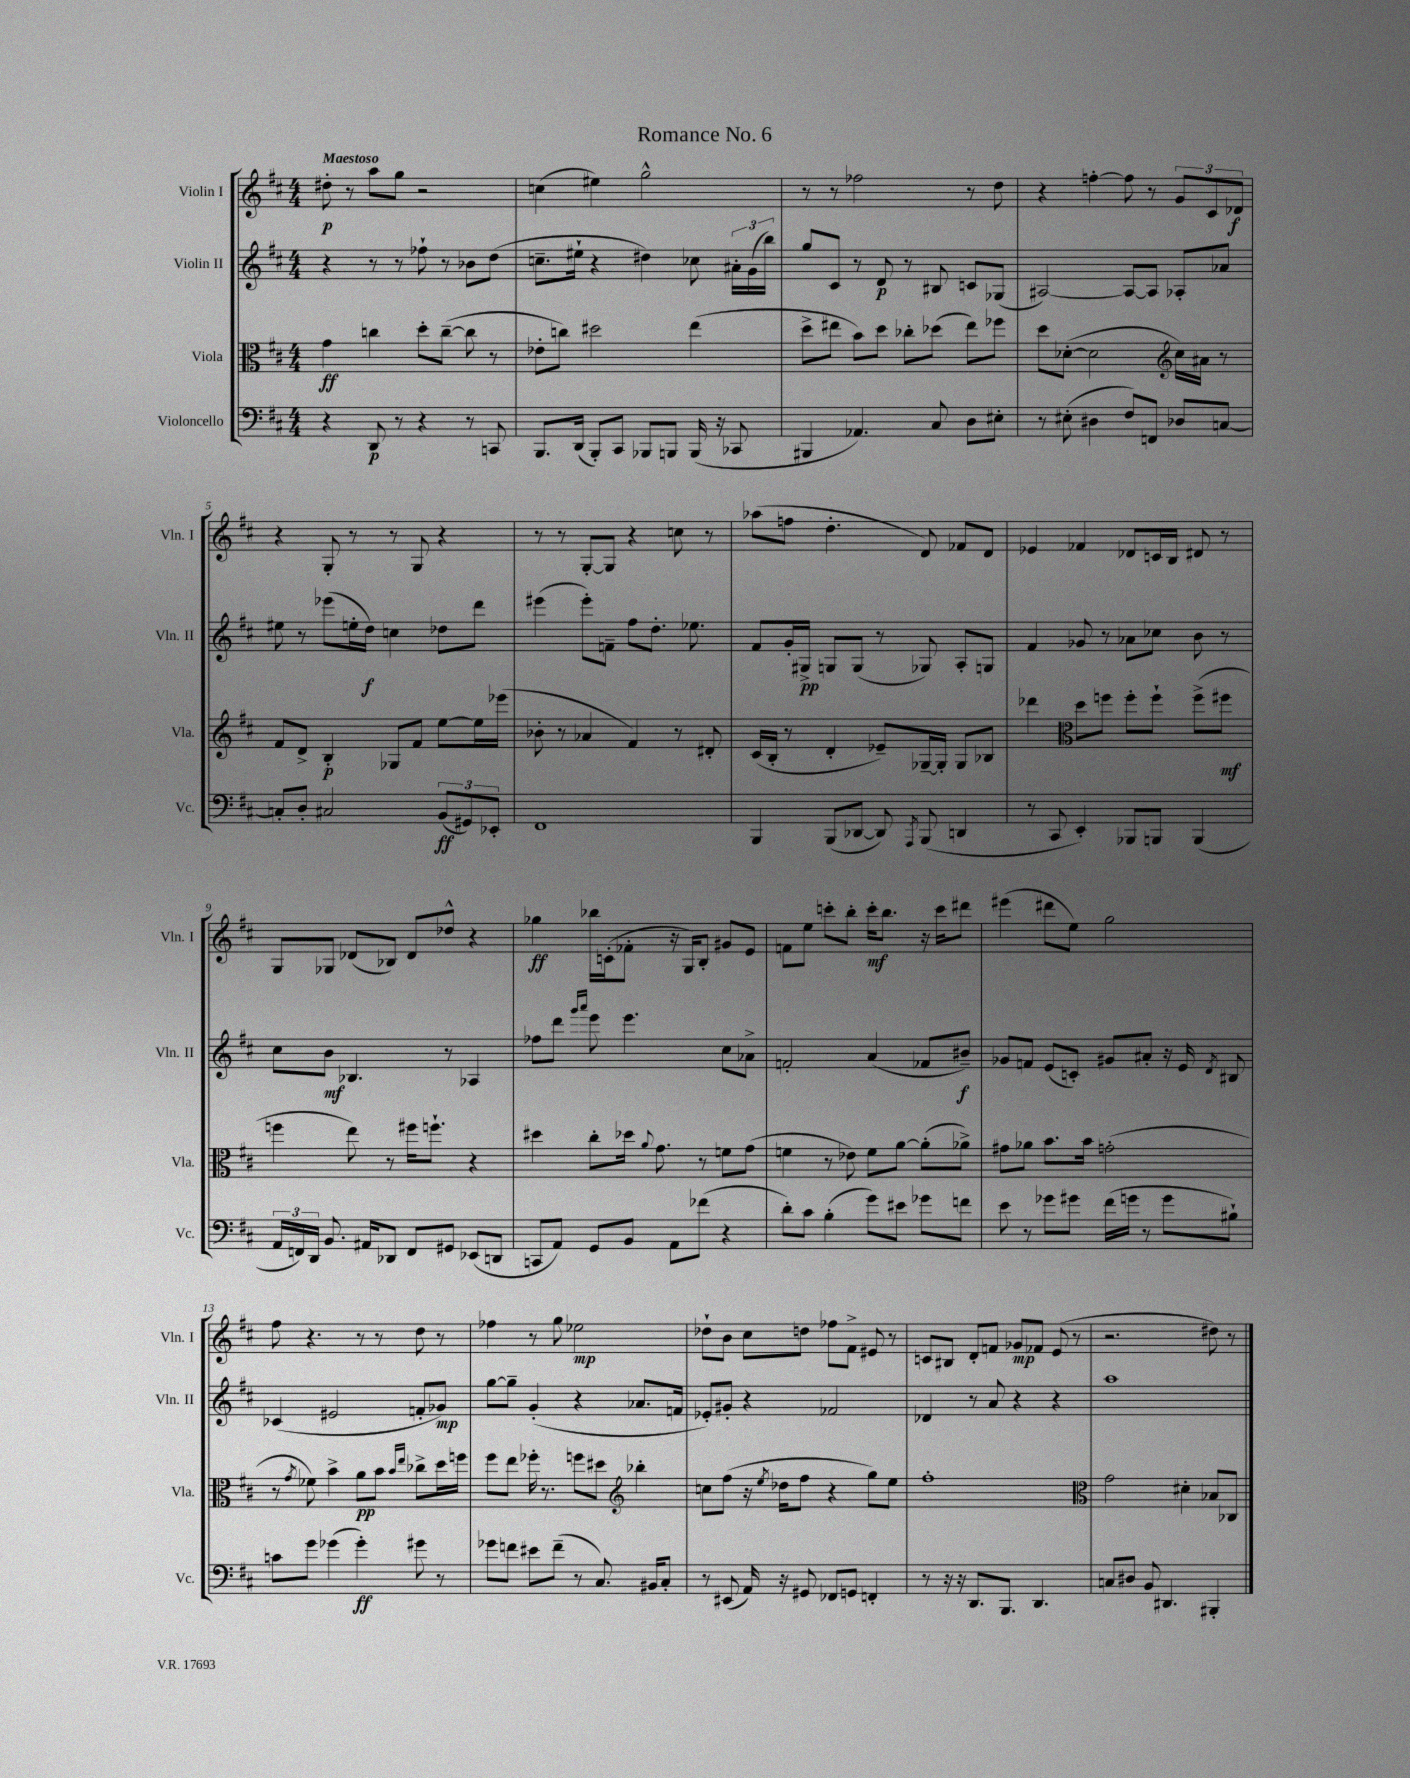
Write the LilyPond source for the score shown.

\header { title = "Romance No. 6" }
<<
\new StaffGroup <<
\new Staff = "s0" \with { instrumentName = "Violin I" shortInstrumentName = "Vln. I" } {
    \clef treble \key d \major \numericTimeSignature \time 4/4 \tempo "Maestoso"
    \autoBeamOff dis''8-.\p r8 a''8[ g''8] r2 |
    c''4( eis''4) g''2-^ |
    r8 r8 fes''2 r8 d''8 |
    r4 f''4~-. f''8 r8 \tuplet 3/2 { g'8[ cis'8 des'8]\f } |
    r4 g8-. r8 r8 g8 r4 |
    r8 r8 g8[~-. g8] r4 c''8 r8 |
    aes''8[( f''8] d''4.-. d'8) fes'8[ d'8] |
    ees'4 fes'4 des'8[ c'16 b16] dis'8 r8 |
    g8[ ges8] des'8[( bes8]) des'8[ des''8]-^ r4 |
    ges''4\ff bes''16[ c'16-.( fes'8]-. r16 g16[) b8]-. gis'8[ e'8] |
    f'8[ e''8] c'''8[-. b''8]-. c'''16[-.\mf b''8.] r16 c'''16[ dis'''8] |
    eis'''4( dis'''8[ e''8]) g''2 |
    fis''8 r4. r8 r8 d''8 r8 |
    fes''4 r8 g''8 ees''2\mp |
    des''8[-! b'8] cis''8[ d''8] fes''8[ fis'8]-> eis'8 r8 |
    c'8[ bis8] d'8[-. f'8] ges'8[\mp fes'8] e'8( r8 |
    r2. dis''8) r8 \bar "|." |
}
\new Staff = "s1" \with { instrumentName = "Violin II" shortInstrumentName = "Vln. II" } {
    \clef treble \key d \major \numericTimeSignature \time 4/4
    \autoBeamOff r4 r8 r8 fes''8-! r8 bes'8[ d''8]( |
    c''8.[-- eis''16]-! r4 dis''4) ces''8 \tuplet 3/2 { ais'16[-. g'16( b''16]) } |
    g''8[ cis'8] r8 d'8\p r8 bis8 c'8[ ges8]( |
    ais2~) ais8[~ ais8] aes8[-. aes'8] |
    eis''8 r8 ees'''8[( e''16-. d''16]\f) c''4 des''8[ d'''8] |
    eis'''4( eis'''8[-.) f'8]-- fis''8[ d''8.]-. ees''8. |
    fis'8[ g'16-. gis16]->\pp g8[ g8]( r8 ges8) a8[-. g8] |
    fis'4 ges'8 r8 aes'8[ ces''8] b'8 r8 |
    cis''8[ b'8]\mf bes4. r8 aes4 |
    fes''8[ d'''8] \grace { g'''16[ a'''16] } e'''8 e'''4. cis''8[ aes'8]-> |
    f'2-. a'4( fes'8[ bis'8]--\f) |
    ges'8[ f'8] e'8[( c'8]-.) gis'8[ ais'8]-. r16 e'16 \acciaccatura { d'8 } bis8 |
    ces'4( eis'2 f'8[-. ges'8]\mp) |
    g''8[~ g''8]-- g'4-.( r4 aes'8.[ f'16] |
    ees'8[-.) gis'8]-. r4 fes'2 |
    des'4 r8 a'8 r4 r4 |
    a''1 \bar "|." |
}
\new Staff = "s2" \with { instrumentName = "Viola" shortInstrumentName = "Vla." } {
    \clef alto \key d \major \numericTimeSignature \time 4/4
    \autoBeamOff g'4\ff c''4 d''8[-. c''8]~--( c''8 r8 |
    ees'8[-. c''8]) dis''2 e''4( |
    d''8[-> eis''8] b'8[) d''8] ces''8[-. des''8]( eis''8[) fes''8] |
    d''8[ des'8]~-.( des'2 \clef treble cis''16[) ais'16] r8 |
    fis'8[ d'8]-> b4-.\p ges8[ fis'8] e''8[~ e''16 ees'''16]( |
    bes'8-. r8 aes'4 fis'4) r8 dis'8-. |
    cis'16[( b16]-. r8 d'4-. ees'8[--) ges16~-- ges16]-. ges8[ bes8] |
    des'''4 \clef alto d''8[ f''8] f''8[-. f''8]-! f''8[->( fis''8]\mf |
    f''4 e''8) r8 fis''16[ f''8.]-! r4 |
    dis''4 cis''8[-. des''16] \appoggiatura { a'8 } g'8. r8 f'8[ g'8]( |
    f'4 r8 ees'8) f'8[ a'8]~ a'8[-.( aes'8]->) |
    gis'8[ aes'8] b'8.[ b'16] g'2-.( |
    r8 \acciaccatura { g'8 } fes'8) b'4-> a'8[\pp b'8] \grace { b'16[ e''16] } ces''8[-> d''16 f''16] |
    fis''8[ e''8] fes''16-. r8. f''8[ dis''8] \clef treble bes''4-. |
    c''8[ fis''8]( r16 \acciaccatura { e''8 } des''16[ fis''8] r4 g''8[) e''8] |
    fis''1-. |
    \clef alto g'2 dis'4-. bes8[ ces8] \bar "|." |
}
\new Staff = "s3" \with { instrumentName = "Violoncello" shortInstrumentName = "Vc." } {
    \clef bass \key d \major \numericTimeSignature \time 4/4
    \autoBeamOff r4 d,8\p r8 r4 r8 c,8 |
    b,,8.[ d,16]( b,,8[-.) cis,8] bes,,8[ b,,8] b,,16( r16 ces,8 |
    bis,,4 aes,4.) cis8 d8[ eis8]-. |
    r8 eis8-.( dis4 fis8[) f,8] des8[ c8]~ |
    c8[-. d8]-. cis2 \tuplet 3/2 { b,8[\ff( gis,8) ees,8]-. } |
    fis,1 |
    b,,4 b,,8[( des,8]~ des,8) \acciaccatura { a,,8 } b,,8( d,4 |
    r8 cis,8 e,4-.) bes,,8[ b,,8] b,,4( |
    \tuplet 3/2 { a,16[ f,16) d,16] } b,8. ais,16[ des,8] f,8[ gis,8] ees,8[( d,8] |
    c,8[ a,8]) g,8[ b,8] a,8[ fes'8]( r4 |
    d'8[-.) cis'8] b4-.( g'8[) eis'8] ges'8[ f'8] |
    e'8 r8 ges'8[ gis'8] fis'16[( g'16] r8 g'8[ bis8]-!) |
    c'8[ g'8] ges'4( ges'4-.\ff) gis'8 r8 |
    ges'8[ f'8] eis'8[ f'8]--( r8 cis8.) bis,16[ cis8]-. |
    r8 eis,8( a,16) r16 gis,8 fes,8[ g,8] f,4-. |
    r8 r16 r16 d,8.[ b,,8.] d,4. |
    c8[ dis8] b,8 dis,4. bis,,4-. \bar "|." |
}
>>
>>
